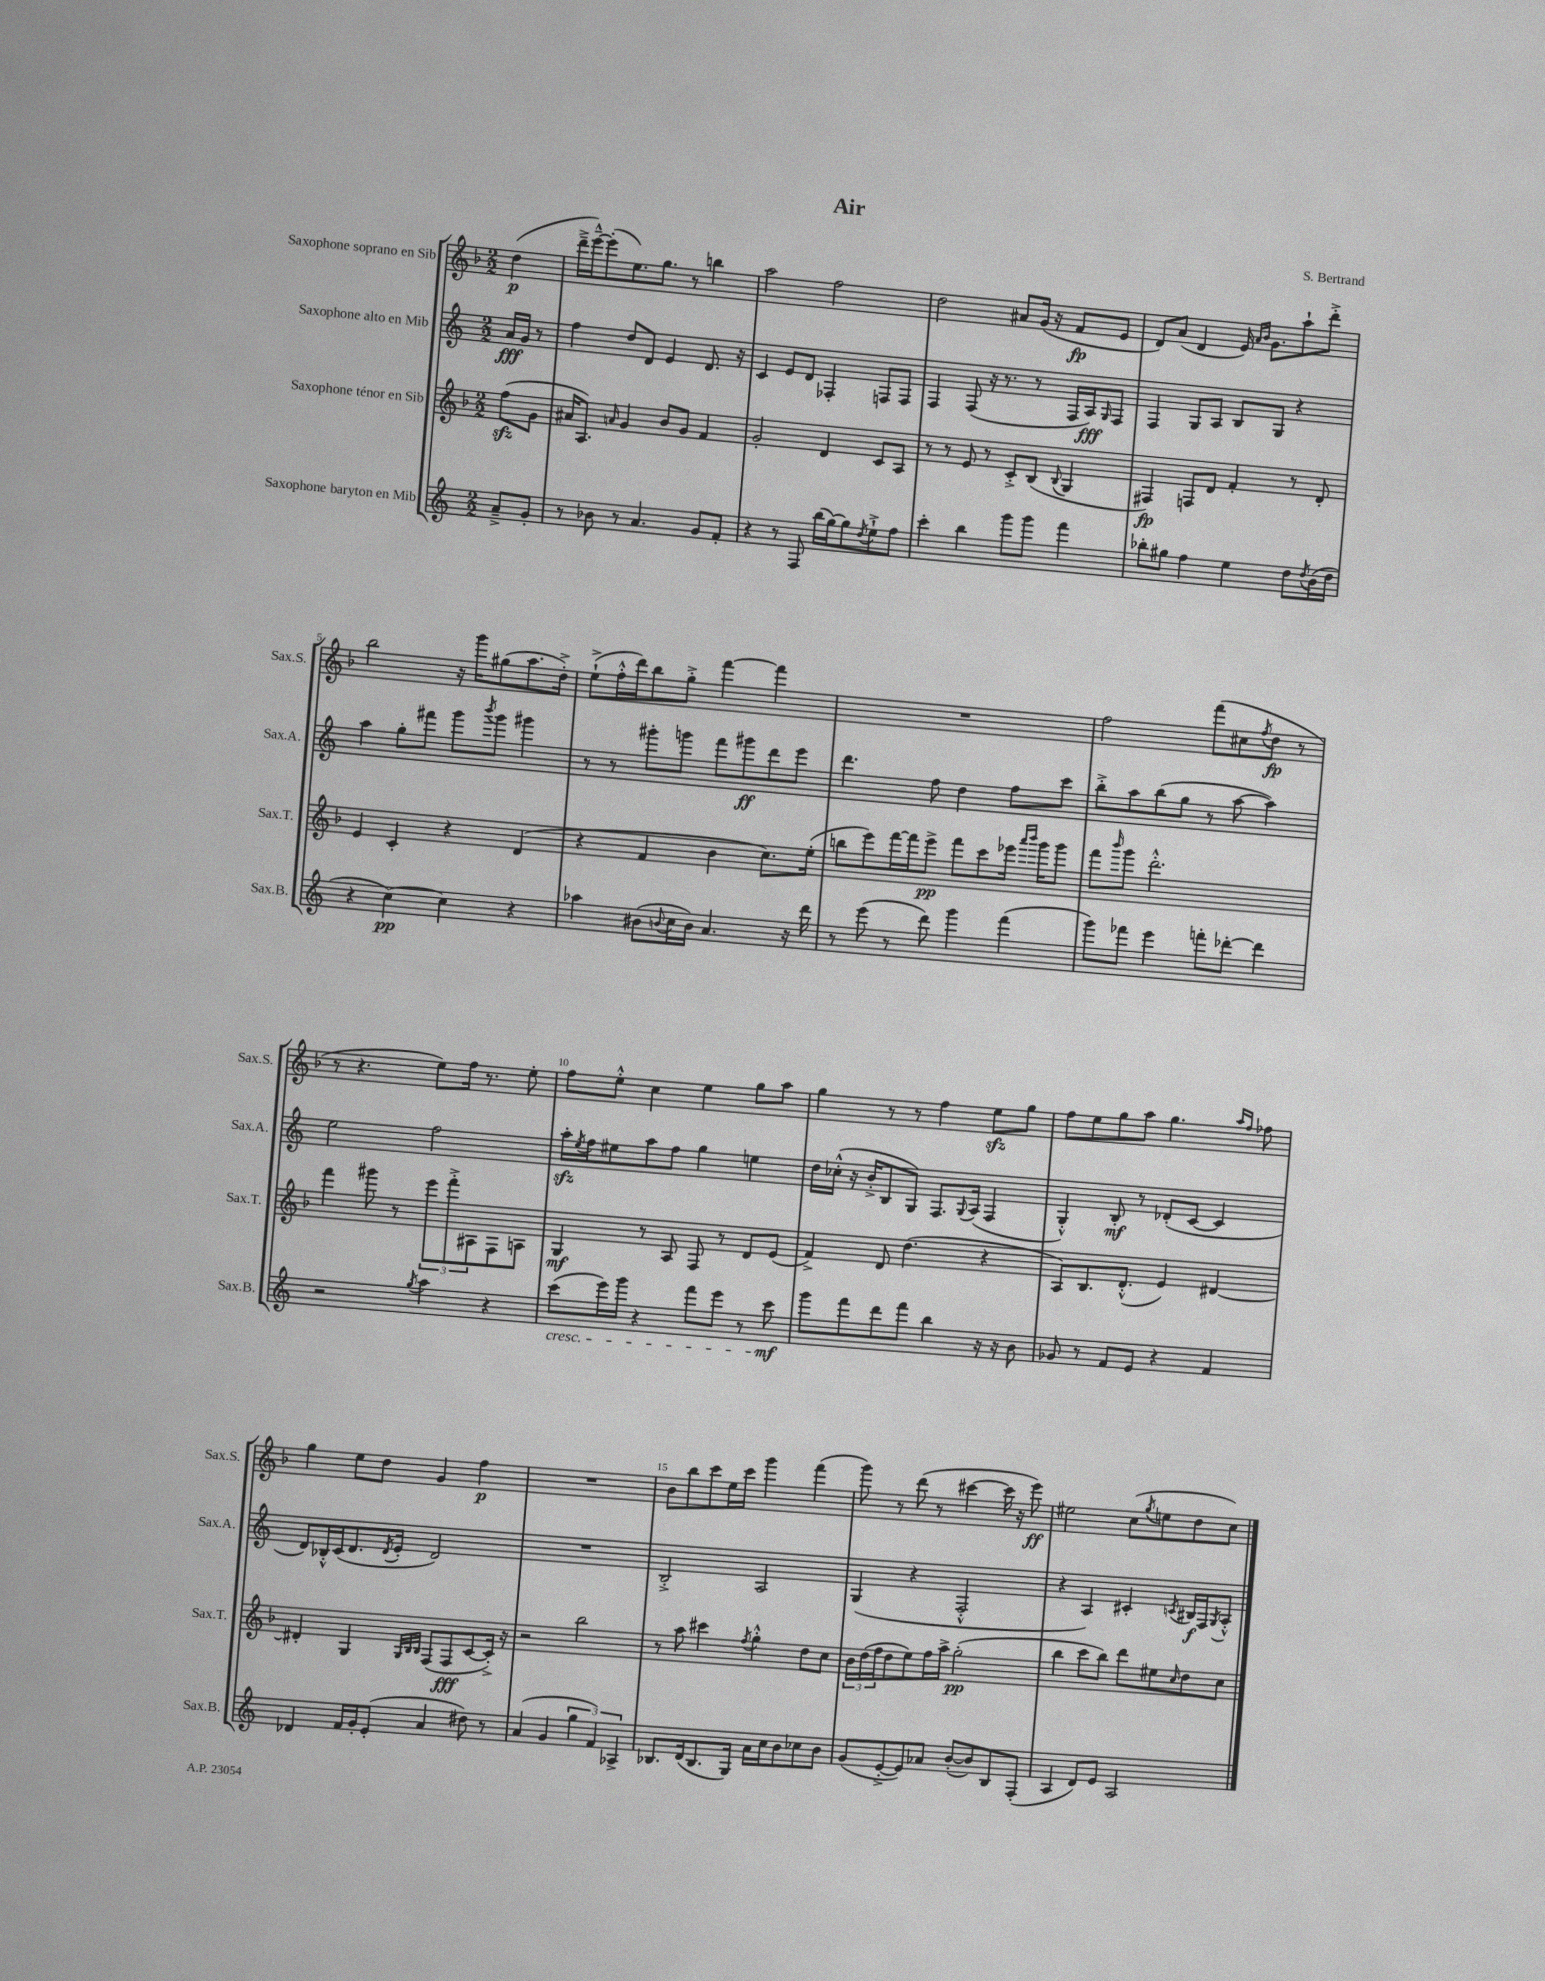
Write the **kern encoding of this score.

**kern	**dynam	**kern	**dynam	**kern	**dynam	**kern	**dynam
*part4	*part4	*part3	*part3	*part2	*part2	*part1	*part1
*staff4	*staff4	*staff3	*staff3	*staff2	*staff2	*staff1	*staff1
*I"Saxophone baryton en Mib	*	*I"Saxophone ténor en Sib	*	*I"Saxophone alto en Mib	*	*I"Saxophone soprano en Sib	*
*I'Sax.B.	*	*I'Sax.T.	*	*I'Sax.A.	*	*I'Sax.S.	*
*clefG2	*	*clefG2	*	*clefG2	*	*clefG2	*
*k[]	*	*k[b-]	*	*k[]	*	*k[b-]	*
*M2/2	*	*M2/2	*	*M2/2	*	*M2/2	*
=	=	=	=	=	=	=	=
8a~^/L	.	(8ffzz\L	.	16a/LL	fff	(4dd\	p
.	.	.	.	16g/JJ	.	.	.
8g'/J	.	8g\J	.	8r	.	.	.
=1	=1	=1	=1	=1	=1	=1	=1
8r	.	16a#X/KL	.	4ff\	.	16ddd~^\LL	.
.	.	8.A/J)	.	.	.	[16eee~^^\J)	.
8b-X\	.	.	.	.	.	(8eee'\]	.
.	.	16qqan/	.	.	.	.	.
8r	.	4g/	.	8dd/L	.	8.ee\)	.
4.a/	.	.	.	8d/J	.	.	.
.	.	.	.	.	.	8.gg\J	.
.	.	8b-/L	.	4e/	.	.	.
.	.	8g/J	.	.	.	8r	.
8g/L	.	4f/	.	8.d/	.	4bbn\	.
8f'/J	.	.	.	.	.	.	.
.	.	.	.	16r	.	.	.
=2	=2	=2	=2	=2	=2	=2	=2
4r	.	2g'/	.	4c/	.	2aa\	.
8r	.	.	.	8e/L	.	.	.
8F/	.	.	.	8d/J	.	.	.
(16bb\LL	.	4d/	.	4F-X'/	.	2ff\	.
[16gg\J)	.	.	.	.	.	.	.
8gg\]	.	.	.	.	.	.	.
8qdd/	.	.	.	.	.	.	.
8ee`^\	.	8c/L	.	8Fn/L	.	.	.
8ff\J	.	8A/J	.	8F/J	.	.	.
=3	=3	=3	=3	=3	=3	=3	=3
4ccc'\	.	8r	.	4F/	.	2dd\	.
.	.	8r	.	.	.	.	.
4bb\	.	8e/	.	(8F/	.	.	.
.	.	8r	.	16r	.	.	.
.	.	.	.	8.r	.	.	.
8ggg\L	.	8c'^/L	.	.	.	8a#X/L	.
8ggg\J	.	(8B-/J	.	8r	.	(16g/Jk	.
.	.	.	.	.	.	16r	.
.	.	8qqB-/	.	.	.	.	.
4fff\	.	4G/	.	16F/LL	.	8f/L	fp
.	.	.	.	16A/J)	fff	.	.
.	.	.	.	16qqG/	.	.	.
.	.	.	.	8F/J	.	8e/J	.
=4	=4	=4	=4	=4	=4	=4	=4
8bb-X'\L	.	4F#X/)	fp	4F/	.	8d/L)	.
8gg#X\J	.	.	.	.	.	(8a/J	.
4ff\	.	8Fn/L	.	8G/L	.	4d/	.
.	.	8d/J	.	8A/J	.	.	.
4ee\	.	4f'/	.	8B/L	.	16e/)	.
.	.	.	.	.	.	16qqa/LL	.
.	.	.	.	.	.	16qqb-/JJ	.
.	.	.	.	.	.	8.g\L	.
.	.	.	.	8G/J	.	.	.
8dd\L	.	8r	.	4r	.	8aa`\	.
8qdd/	.	.	.	.	.	.	.
(16b\L	.	8d'/	.	.	.	8ddd'^\J	.
16dd\JJ	.	.	.	.	.	.	.
!!LO:LB:g=z
=5	=5	=5	=5	=5	=5	=5	=5
4r	.	4e/	.	4aa\	.	2bb-\	.
[4cc\)	pp	4c'/	.	8gg'\L	.	.	.
.	.	.	.	8fff#X\J	.	.	.
4cc\]	.	4r	.	8ggg\L	.	16r	.
.	.	.	.	.	.	16ggg\KL	.
.	.	.	.	8qbbb/	.	.	.
.	.	.	.	8ggg\J	.	(8gg#X\	.
4r	.	(4d/	.	4ggg#X\	.	8.aa\	.
.	.	.	.	.	.	16dd'^\Jk)	.
=6	=6	=6	=6	=6	=6	=6	=6
4aa-X\	.	4r	.	8r	.	(8ee`^\L	.
.	.	.	.	8r	.	16ff'^^\L	.
.	.	.	.	.	.	16ddd\J)	.
(8b#X\L	.	4f/	.	8ggg#X'\L	.	8bb-\	.
8qqbn/	.	.	.	.	.	.	.
16cc\L	.	.	.	8gggn\J	.	8gg'^\J	.
16b\JJ)	.	.	.	.	.	.	.
4.a/	.	4b-\	.	8fff\L	.	[4fff\	.
.	.	.	.	8ggg#X\	ff	.	.
.	.	8.cc\L)	.	8ddd\	.	4fff\]	.
16r	.	.	.	8eee\J	.	.	.
16ddd\	.	(16ee'\Jk	.	.	.	.	.
=7	=7	=7	=7	=7	=7	=7	=7
8r	.	8bbn\L	.	4.ddd\	.	1r	.
(8eee\	.	8eee\)	.	.	.	.	.
8r	.	[16fff\L	.	.	.	.	.
.	.	16fff\J]	.	.	.	.	.
8ddd\)	.	8eee^\J	pp	8ff\	.	.	.
4ggg\	.	8fff\L	.	4dd\	.	.	.
.	.	8ccc\	.	.	.	.	.
(4fff\	.	16eee-X\Jk	.	8ff\L	.	.	.
.	.	16qqaaa/LL	.	.	.	.	.
.	.	16qqbbb-/JJ	.	.	.	.	.
.	.	16ggg\KL	.	.	.	.	.
.	.	8ggg\J	.	8ccc\J	.	.	.
=8	=8	=8	=8	=8	=8	=8	=8
8ggg\L)	.	8fff\L	.	8bb'^\L	.	2ff\	.
.	.	16qqbbb-/	.	.	.	.	.
8fff-X\J	.	8ggg\J	.	8aa\	.	.	.
4eee\	.	2.ddd'^^\	.	(8bb\	.	.	.
.	.	.	.	8gg\J	.	.	.
8fffn'\L	.	.	.	8r	.	(8fff\L	.
[8ddd-X'\J	.	.	.	[8aa\	.	8cc#X\	.
.	.	.	.	.	.	8qff/	.
4ddd-\]	.	.	.	4aa\])	.	8dd\J	fp
.	.	.	.	.	.	8r	.
!!LO:LB:g=z
=9	=9	=9	=9	=9	=9	=9	=9
2r	.	4fff\	.	2ee\	.	8r	.
.	.	.	.	.	.	4.r	.
.	.	8ggg#X\	.	.	.	.	.
.	.	8r	.	.	.	.	.
8qgg/	.	.	.	.	.	.	.
4aa\	.	12eee\L	.	2ff\	.	8ee\L)	.
.	.	12fff'^\	.	.	.	.	.
.	.	.	.	.	.	16ff\Jk	.
.	.	12A#X\	.	.	.	.	.
.	.	.	.	.	.	8.r	.
4r	.	8F\	.	.	.	.	.
.	.	8An\J	.	.	.	8ee'\	.
=10	=10	=10	=10	=10	=10	=10	=10
!LO:TX:b:i:t=cresc.	!	!	!	!	!	!	!
(8ccc\L	.	4G/	mf	16aazz'\LL	.	8ff\L	.
.	.	.	.	8qee/	.	.	.
.	.	.	.	16ff\J	.	.	.
16eee\L)	.	.	.	8ee#X\	.	8ee'^^\J	.
16ggg\JJ	.	.	.	.	.	.	.
4r	.	8r	.	8aa\	.	4cc\	.
.	.	8A/	.	8ff\J	.	.	.
8fff\L	.	8F/	.	4gg\	.	4ee\	.
8eee\J	.	8r	.	.	.	.	.
8r	.	8d/L	.	4een\	.	8gg\L	.
8ccc\	mf	(8e/J	.	.	.	8aa\J	.
=11	=11	=11	=11	=11	=11	=11	=11
8ggg\L	.	4f^/)	.	16dd\LL	.	4gg\	.
.	.	.	.	(16cc-X'^^\JJ	.	.	.
8fff\	.	.	.	16r	.	.	.
.	.	.	.	16b'^/KL	.	.	.
8ddd\	.	8d/	.	8B/	.	8r	.
8fff\J	.	(4.dd\	.	8G/J)	.	8r	.
4bb\	.	.	.	8.F/L	.	4ff\	.
.	.	.	.	8qqG/	.	.	.
.	.	.	.	(16A/Jk	.	.	.
16r	.	4r	.	4F/	.	8eezz\L	.
16r	.	.	.	.	.	.	.
8b\	.	.	.	.	.	8gg\J	.
=12	=12	=12	=12	=12	=12	=12	=12
8g-X/	.	8A/L)	.	4G'^^/)	.	8ff\L	.
8r	.	8.B-/	.	.	.	8ee\	.
8f/L	.	.	.	8B'/	mf	8gg\	.
.	.	(8.d'^^/J	.	.	.	.	.
8e/J	.	.	.	8r	.	8aa\J	.
4r	.	4e/)	.	(8d-X'/L	.	4.gg\	.
.	.	.	.	[8c/J	.	.	.
4f/	.	[4d#X/	.	4c/]	.	.	.
.	.	.	.	.	.	16qqaa/LL	.
.	.	.	.	.	.	16qqff/JJ	.
.	.	.	.	.	.	8ff-X\	.
!!LO:LB:g=z
=13	=13	=13	=13	=13	=13	=13	=13
4d-X/	.	4d#X'/]	.	8d/L)	.	4gg\	.
.	.	.	.	16B-X'^^/L	.	.	.
.	.	.	.	(16c/J	.	.	.
16f/LL	.	4G/	.	8.d/	.	8ee\L	.
16g'/J	.	.	.	.	.	.	.
(8e'/J	.	.	.	.	.	8dd\J	.
.	.	.	.	8qd/	.	.	.
.	.	.	.	16e'/Jk	.	.	.
.	.	32qqG/LLL	.	.	.	.	.
.	.	32qqB-/	.	.	.	.	.
.	.	32qqB-/JJJ	.	.	.	.	.
4a/	.	(8F/L	.	2d/)	.	4g/	.
.	.	8F/	fff	.	.	.	.
8dd#X\)	.	[8c/	.	.	.	4ff\	p
8r	.	16c'^/Jk])	.	.	.	.	.
.	.	16r	.	.	.	.	.
=14	=14	=14	=14	=14	=14	=14	=14
(4a/	.	2r	.	1r	.	1r	.
4g/	.	.	.	.	.	.	.
6gg\	.	2bb-\	.	.	.	.	.
6f/)	.	.	.	.	.	.	.
6A-X^/	.	.	.	.	.	.	.
=15	=15	=15	=15	=15	=15	=15	=15
8.B-X/L	.	8r	.	2B'^/	.	8b-\L	.
.	.	8aa\	.	.	.	8bb-\	.
(16d/k	.	.	.	.	.	.	.
8.B-/	.	4ccc#X\	.	.	.	8ccc\	.
.	.	.	.	.	.	16ee\L	.
16G/Jk)	.	.	.	.	.	16ccc\JJ	.
.	.	8qff/	.	.	.	.	.
16a\LL	.	4gg'^^\	.	2A/	.	4ggg\	.
16cc\J	.	.	.	.	.	.	.
8b\	.	.	.	.	.	.	.
8cc-X\	.	8dd\L	.	.	.	(4fff\	.
8b\J	.	8cc\J	.	.	.	.	.
=16	=16	=16	=16	=16	=16	=16	=16
(8g/L	.	24b-\LL	.	(4G/	.	8ggg\)	.
.	.	(24dd\	.	.	.	.	.
.	.	24ff\J	.	.	.	.	.
[8e'^/	.	8dd\	.	.	.	8r	.
8e/])	.	8ee\)	.	4r	.	(8ddd\	.
8a-X/J	.	16ff\L	.	.	.	8r	.
.	.	16aa^\JJ	.	.	.	.	.
([8b'/L	.	(2gg'\	pp	2F'^^/	.	[4ccc#X\	.
8b/])	.	.	.	.	.	.	.
8B/	.	.	.	.	.	16ccc#\]	.
.	.	.	.	.	.	16r	.
(8F'/J	.	.	.	.	.	8eee\)	ff
=17	=17	=17	=17	=17	=17	=17	=17
4A/	.	4bb-\	.	4r	.	2ee#X\	.
8d/L)	.	8ccc\L	.	4A/)	.	.	.
8e/J	.	8bb-\J)	.	.	.	.	.
2A/	.	8ddd\L	.	4c#X'/	.	(8cc\L	.
.	.	.	.	.	.	8qgg/	.
.	.	8ee#X\	.	.	.	8een\	.
.	.	16qqcc/	.	8qcn/	.	.	.
.	.	8dd\	.	16B#X/LL	f	8dd\	.
.	.	.	.	16F/J	.	.	.
.	.	.	.	8qG/	.	.	.
.	.	8cc\J	.	8A'^^/J	.	8cc\J)	.
==	==	==	==	==	==	==	==
*-	*-	*-	*-	*-	*-	*-	*-
